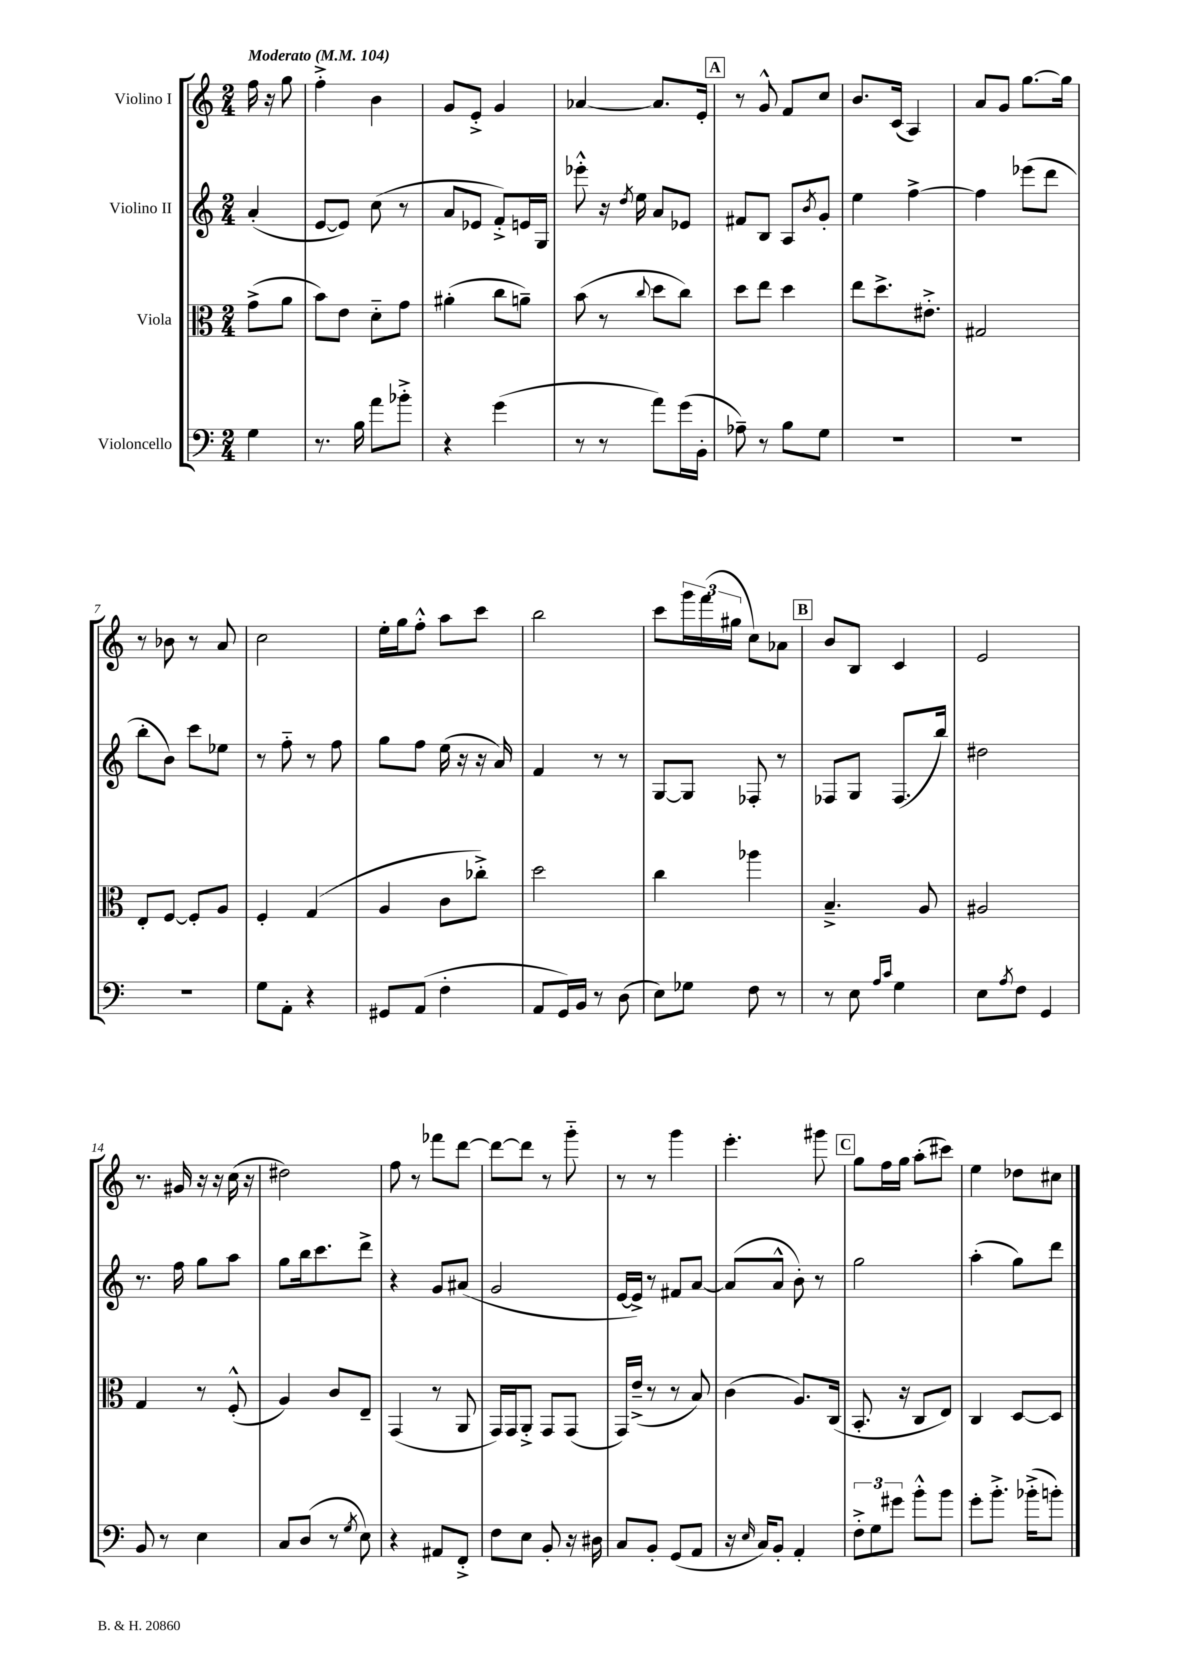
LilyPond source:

<<
\new StaffGroup <<
\new Staff = "s0" \with { instrumentName = "Violino I" } {
    \clef treble \key c \major \numericTimeSignature \time 2/4 \partial 4 \tempo "Moderato" 4 = 104
    f''16 r16 g''8 |
    f''4-.-> b'4 |
    g'8 e'8-.-> g'4 |
    aes'4~ aes'8. e'16-. |
    \mark \markup { \box "A" } r8 g'8-^ f'8 c''8 |
    b'8. c'16( a4) |
    a'8 g'8 g''8.~ g''16 |
    r8 bes'8 r8 a'8 |
    c''2 |
    e''16-. g''16 f''8-.-^ a''8 c'''8 |
    b''2 |
    c'''8 \tuplet 3/2 { g'''16 f'''16( gis''16 } c''8) aes'8 |
    \mark \markup { \box "B" } b'8 b8 c'4 |
    e'2 |
    r8. gis'16 r16 r16 c''16( r16 |
    dis''2) |
    f''8 r8 fes'''8 d'''8~ |
    d'''8~ d'''8 r8 g'''8-_ |
    r8 r8 g'''4 |
    e'''4.-. gis'''8 |
    \mark \markup { \box "C" } g''8 f''16 g''16 a''8-.( cis'''8) |
    e''4 des''8 cis''8 \bar "|." |
}
\new Staff = "s1" \with { instrumentName = "Violino II" } {
    \clef treble \key c \major \numericTimeSignature \time 2/4 \partial 4
    a'4-.( |
    e'8~ e'8) c''8( r8 |
    a'8 ees'8 f'8-.->) e'16 g16 |
    ees'''8-.-^ r16 \acciaccatura { d''8 } e''16 a'8 ees'8 |
    \mark \markup { \box "A" } fis'8 b8 a8 \acciaccatura { b'8 } g'8-. |
    e''4 f''4~-> |
    f''4 ees'''8( d'''8 |
    b''8-. b'8) c'''8 ees''8 |
    r8 f''8-_ r8 f''8 |
    g''8 f''8 e''16( r16 r16 a'16) |
    f'4 r8 r8 |
    g8~ g8 fes8-. r8 |
    \mark \markup { \box "B" } fes8 g8 fes8.( b''16) |
    dis''2 |
    r8. f''16 g''8 a''8 |
    g''8 b''16 c'''8. d'''8-> |
    r4 g'8 ais'8( |
    g'2 |
    e'16~ e'16->) r8 fis'8 a'8~ |
    a'8( a'8-^ b'8-.) r8 |
    \mark \markup { \box "C" } g''2 |
    a''4-.( g''8) d'''8 \bar "|." |
}
\new Staff = "s2" \with { instrumentName = "Viola" } {
    \clef alto \key c \major \numericTimeSignature \time 2/4 \partial 4
    g'8->( a'8 |
    b'8) e'8 d'8-_ g'8 |
    ais'4-.( c''8 a'8--) |
    b'8( r8 \appoggiatura { c''8 } d''8 c''8) |
    \mark \markup { \box "A" } d''8 e''8 d''4 |
    e''8 d''8.-> eis'8.-.-> |
    gis2 |
    e8-. f8~ f8-. a8 |
    f4-. g4( |
    a4 c'8 ces''8-.->) |
    d''2 |
    c''4 aes''4 |
    \mark \markup { \box "B" } b4.---> a8 |
    ais2 |
    g4 r8 f8-.-^( |
    a4) c'8 e8-- |
    g,4( r8 a,8 |
    g,16) g,16 a,8-.-> g,8 g,8( |
    g,16) e'16--->( r8 r8 b8) |
    c'4( a8.) c16( |
    \mark \markup { \box "C" } b,8.-. r16 c8 e8) |
    c4 d8~ d8 \bar "|." |
}
\new Staff = "s3" \with { instrumentName = "Violoncello" } {
    \clef bass \key c \major \numericTimeSignature \time 2/4 \partial 4
    g4 |
    r8. b16 a'8 bes'8-.-> |
    r4 g'4( |
    r8 r8 a'8) g'16( b,16-. |
    \mark \markup { \box "A" } aes8--) r8 b8 g8 |
    R2 |
    R2 |
    R2 |
    g8 a,8-. r4 |
    gis,8 a,8( f4-. |
    a,8 g,16) b,16 r8 d8( |
    e8) ges8 f8 r8 |
    \mark \markup { \box "B" } r8 e8 \grace { a16 c'16 } g4 |
    e8 \acciaccatura { a8 } f8 g,4 |
    b,8 r8 e4 |
    c8 d8( r8 \acciaccatura { g8 } e8) |
    r4 ais,8 f,8-.-> |
    f8 e8 b,8-. r16 dis16 |
    c8 b,8-. g,8( a,8 |
    r16 \grace { e16 } c16) b,8-. a,4-. |
    \mark \markup { \box "C" } \tuplet 3/2 { f8-.-> g8 gis'8 } b'8-.-^ b'8 |
    g'8-. b'8.-.-> bes'16-.->( b'8-.) \bar "|." |
}
>>
>>
